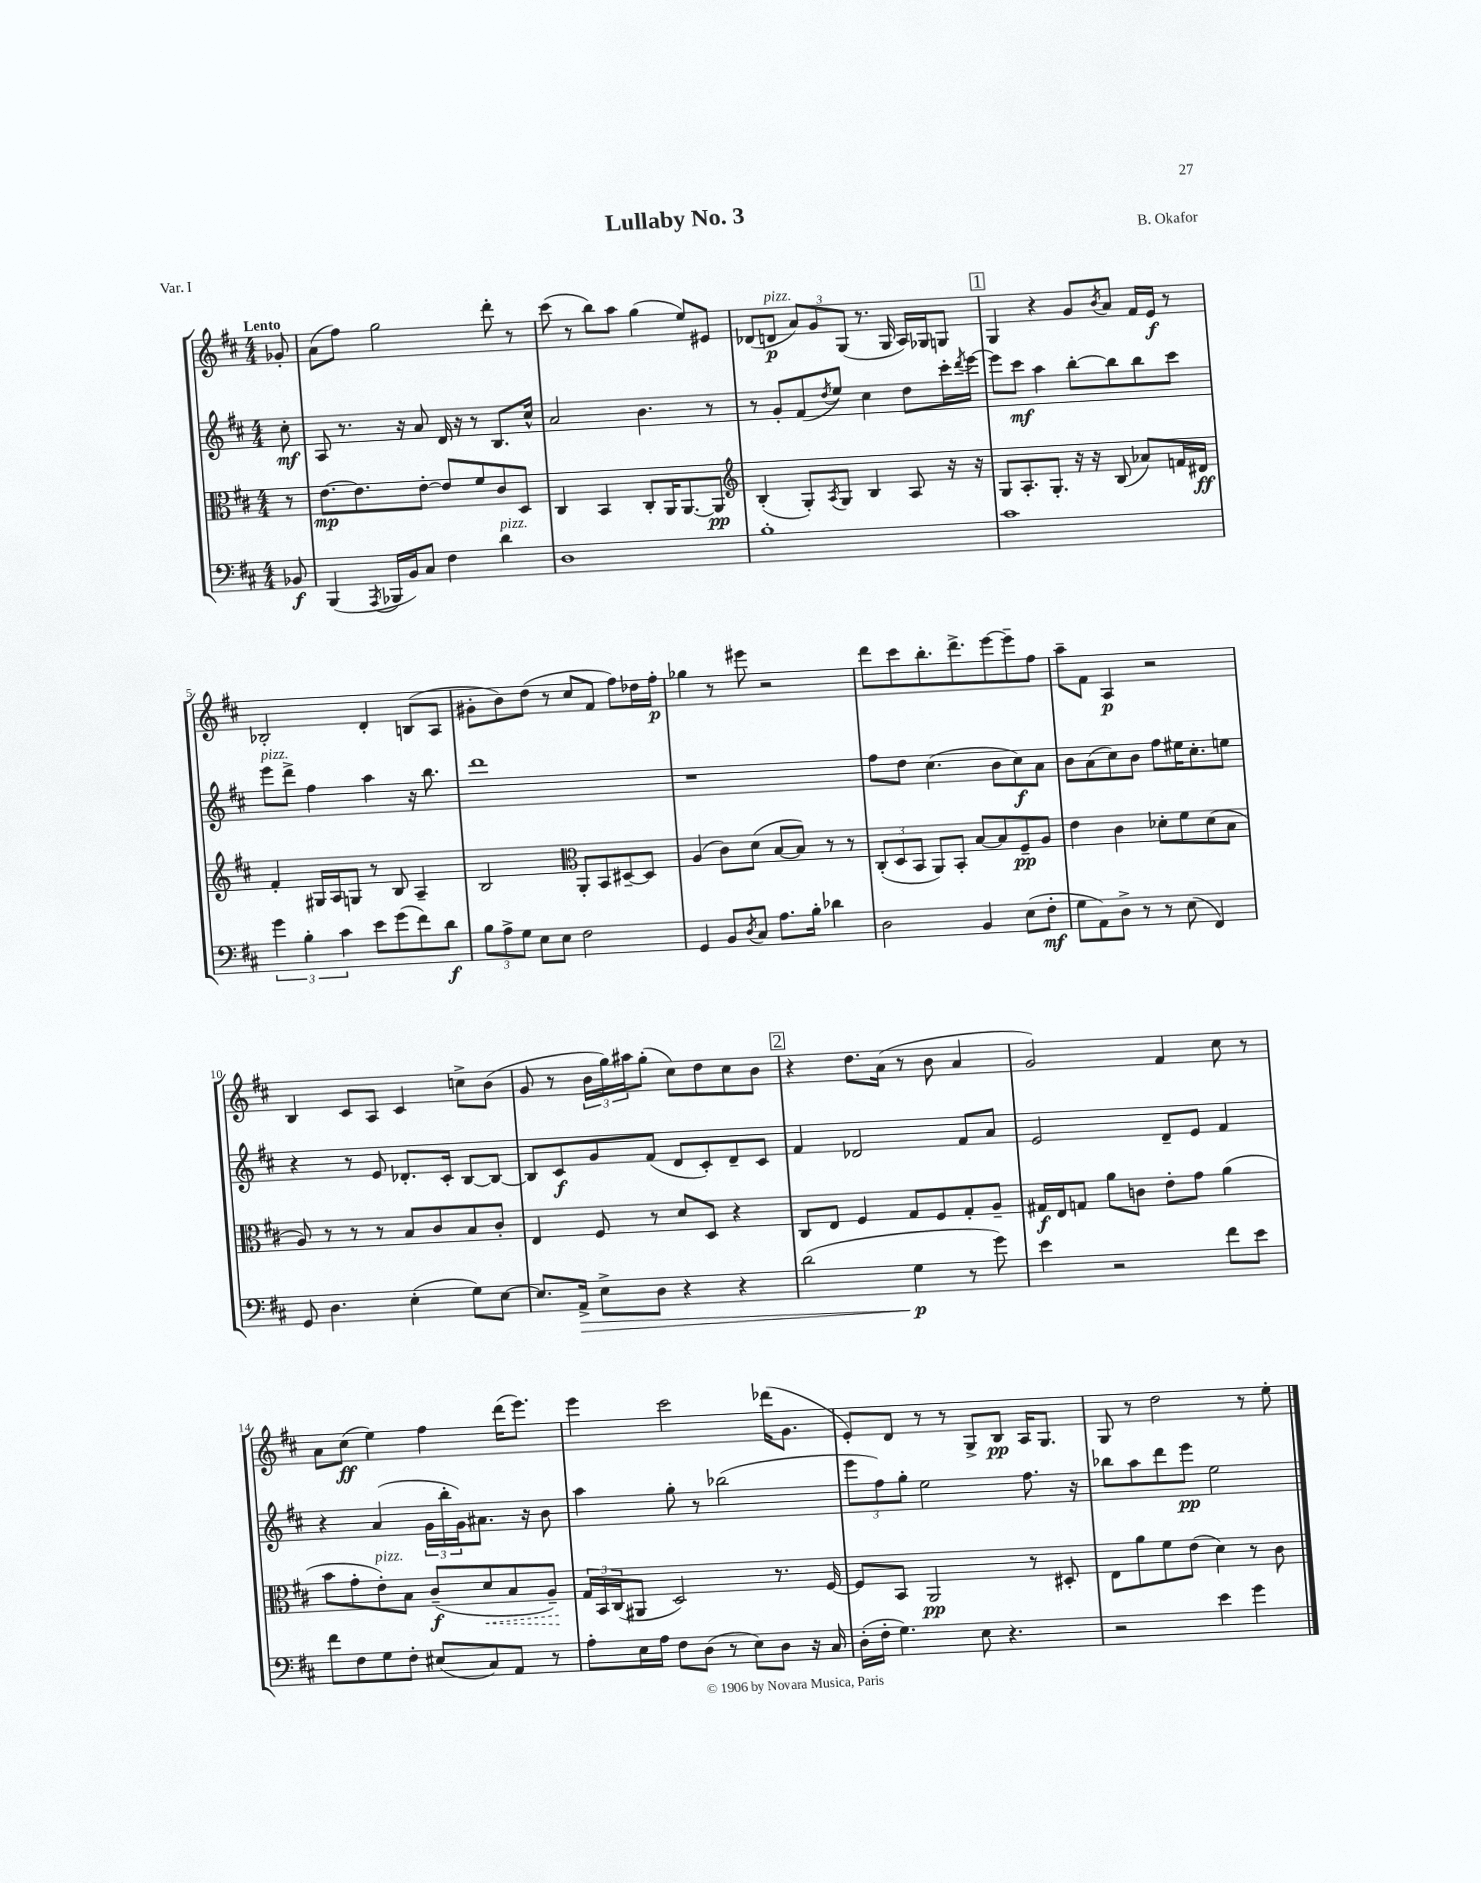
\header { title = "Lullaby No. 3" composer = "B. Okafor" piece = "Var. I" }
<<
\new StaffGroup <<
\new Staff = "s0" {
    \clef treble \key d \major \numericTimeSignature \time 4/4 \partial 8 \tempo "Lento"
    ges'8-. |
    a'8( fis''8) g''2 d'''8-. r8 |
    cis'''8( r8 b''8) a''8 g''4( e''8) eis'8 |
    des'8( d'8\p^\markup { \italic "pizz." } \tuplet 3/2 { a'8) g'8 g8( } r8. g16 a16) ges16 g8 |
    \mark \markup { \box "1" } g4 r4 g'8 \acciaccatura { b'8 } a'8 fis'16 e'16\f r8 |
    bes2-. d'4-. b8( a8 |
    gis'8-. b'8) d''8( r8 cis''8 fis'8 fis''8) des''16 fis''16-.\p |
    ges''4 r8 eis'''8 r2 |
    d'''8 cis'''8 b''8.-. d'''8.-> e'''8~ e'''8-- fis''8 |
    a''8-- fis'8 a4\p r2 |
    b4 cis'8 a8 cis'4 c''8-> b'8( |
    g'8 r8 \tuplet 3/2 { b'16 g''16) ais''16 } g''8-.( cis''8) d''8 cis''8 b'8 |
    \mark \markup { \box "2" } r4 d''8. a'16( r8 b'8 a'4 |
    g'2) fis'4 cis''8 r8 |
    a'8 cis''8\ff( e''4) fis''4 d'''16( e'''8.) |
    e'''4 cis'''2 des'''16( g'8. |
    e'8-.) d'8 r8 r8 g8-> b8\pp a16 g8. |
    g8 r8 d''2 r8 e''8-. \bar "|." |
}
\new Staff = "s1" {
    \clef treble \key d \major \numericTimeSignature \time 4/4 \partial 8
    cis''8-.\mf |
    a8 r8. r16 a'8 d'16 r16 r8 b8. cis''16-^ |
    a'2 b'4. r8 |
    r8 g'8-. fis'8( \acciaccatura { d''8 } e''8) cis''4 d''8 cis'''16-. \acciaccatura { d'''8 } e'''16~ |
    \mark \markup { \box "1" } e'''8 cis'''8\mf a''4 b''8~-. b''8 b''8 cis'''8 |
    e'''8^\markup { \italic "pizz." } d'''8-> fis''4 a''4 r16 b''8. |
    d'''1 |
    r1 |
    fis''8 d''8 cis''4.( b'8 cis''8\f) a'8 |
    b'8 a'8( cis''8) b'8 fis''8 eis''16 cis''8.-. e''8 |
    r4 r8 e'8 des'8.-. cis'16-. b8~ b8~ |
    b8 cis'8\f g'8 fis'8( d'8 cis'8-.) d'8-- cis'8 |
    \mark \markup { \box "2" } fis'4 des'2 fis'8 a'8 |
    e'2 d'8-- e'8 fis'4 |
    r4 a'4( \tuplet 3/2 { g'16 b''16-. g'16) } ais'8. r16 b'8 |
    a''4 g''8-. r8 bes''2( |
    \tuplet 3/2 { e'''8 fis''8) g''8-. } e''2 fis''8. r16 |
    bes''8 a''8 d'''8 e'''8\pp e''2 \bar "|." |
}
\new Staff = "s2" {
    \clef alto \key d \major \numericTimeSignature \time 4/4 \partial 8
    r8 |
    e'8.~\mp e'8. e'8~-. e'8 fis'8 cis'8 d8 |
    cis4 b,4 cis8-. a,16 a,8.~ a,8\pp |
    \clef treble b4-.( g8-.) \acciaccatura { a8 } g8 b4 a8 r16 r16 |
    \mark \markup { \box "1" } g8 a8.-. g8.-. r16 r16 b8( aes'8) f'16 dis'16\ff |
    fis'4-. gis16 a16 g8 r8 b8 a4-- |
    b2 \clef alto a,8-. b,8 dis8~-- dis8 |
    a4( cis'8) d'8( b8~ b8) r8 r8 |
    \tuplet 3/2 { cis8-.( d8 b,8 } a,8) b,8-. b8~ b8 fis8--\pp a8 |
    e'4 cis'4 des'8-. fis'8 des'8( b8 |
    a8) r8 r8 r8 b8 cis'8 b8 cis'8-. |
    e4 fis8 r8 d'8 d8 r4 |
    \mark \markup { \box "2" } cis8 e8 fis4 g8 fis8 g8-. a8-- |
    gis16\f e16 g8 a'8 c'8 e'8-. g'8 a'4( |
    b'8 g'8-. e'8-.^\markup { \italic "pizz." }) b8 cis'8--\f( \once \override Hairpin.style = #'dashed-line d'8\< b8 a8--\!) |
    \tuplet 3/2 { g16 b,16 cis16( } ais,8 d2) r8. fis16~ |
    fis8 b,8 a,2\pp r8 dis8-. |
    e8 a'8 fis'8 e'8( d'4) r8 cis'8 \bar "|." |
}
\new Staff = "s3" {
    \clef bass \key d \major \numericTimeSignature \time 4/4 \partial 8
    bes,8\f |
    b,,4( \acciaccatura { a,,8 } bes,,16 b,16) cis8 fis4 d'4^\markup { \italic "pizz." } |
    d1 |
    b1-. |
    \mark \markup { \box "1" } cis'1 |
    \tuplet 3/2 { g'4 b4-. cis'4 } e'8 g'8( fis'8) d'8\f |
    \tuplet 3/2 { b8 a8-> g8 } e8 e8 fis2 |
    g,4 b,8 \acciaccatura { d8 } cis8 a8. b16-. des'4 |
    d2 b,4 e8( fis8-.\mf |
    g8 a,8) d8-> r8 r8 e8( fis,4) |
    g,8 d4. e4-.( g8) e8~ |
    e8. a,16->\> e8-> d8 r4 r4 |
    \mark \markup { \box "2" } d'2( g4\p\! r8 g'8) |
    e'4 r2 fis'8 e'8 |
    fis'8 fis8 g8 fis8-. eis8( cis8) a,8 r8 |
    a8-. e16 a16 fis8 d8( r8 e8) d8 r16 cis16 |
    d16-.( fis16-. g4.) e8 r4. |
    r2 e'4 g'4 \bar "|." |
}
>>
>>
